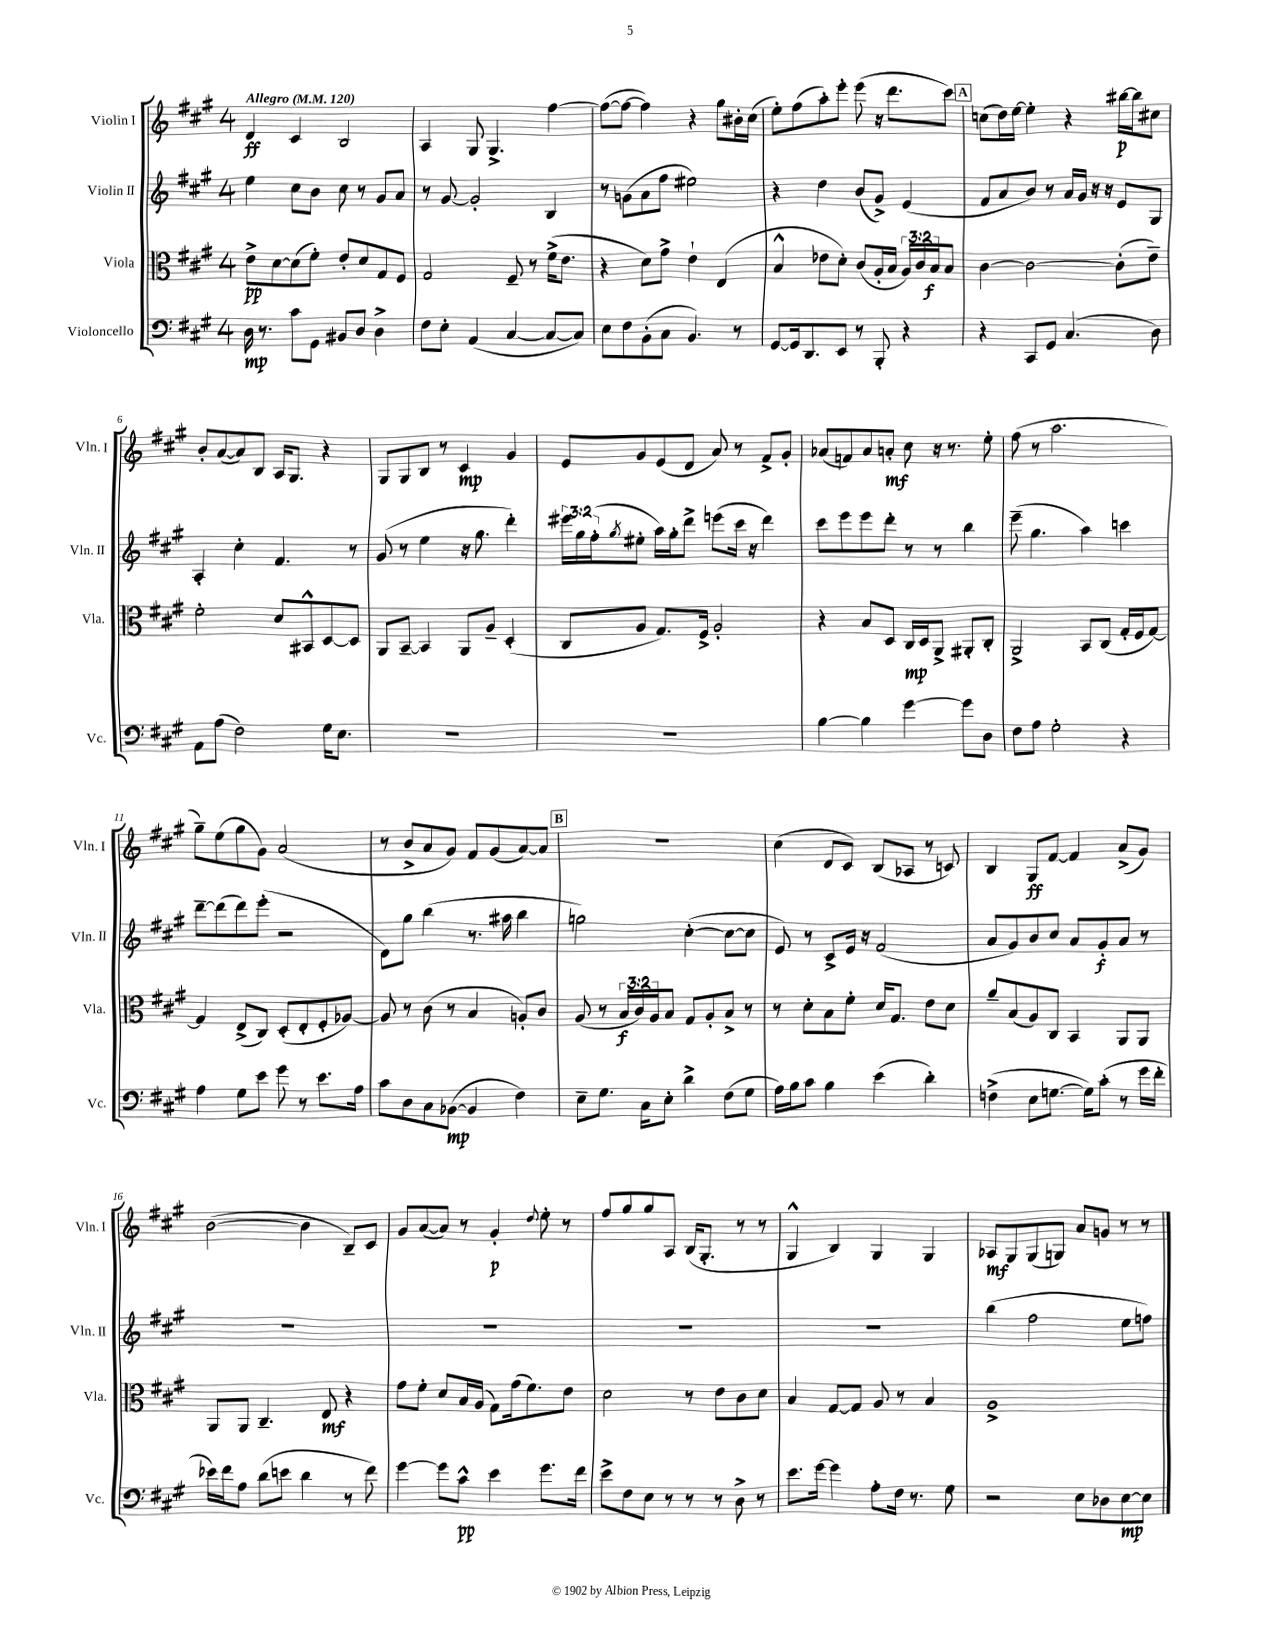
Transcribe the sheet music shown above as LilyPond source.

<<
\new StaffGroup <<
\new Staff = "s0" \with { instrumentName = "Violin I" shortInstrumentName = "Vln. I" } {
    \clef treble \key a \major \once \override Staff.TimeSignature.style = #'single-digit \time 4/4 \tempo "Allegro" 4 = 120
    d'4\ff cis'4 b2 |
    a4 gis8 gis4.-> fis''4~ |
    fis''8~( fis''8~ fis''4) r4 gis''8 bis'16-. cis''16( |
    e''8-.) fis''8( a''8-.) e'''8-. e'''8( r16 d'''8. cis'''8) |
    \mark \markup { \box "A" } c''8( d''16) e''16~ e''4-. r4 bis''16~\p bis''16 cis''8 |
    b'8-. a'8~( a'8) b8 a16 gis8. r4 |
    gis8 gis8 b8 r8 cis'4\mp gis'4 |
    e'8 gis'8 e'8( d'8 a'8) r8 fis'8-> gis'8-. |
    aes'8( f'8) aes'8 a'8-.\mf cis''8 r16 r8. e''8-. |
    fis''8( r8 a''2. |
    gis''8--) e''8( gis''8 gis'8) a'2( |
    r8 b'8-> a'8 gis'8) fis'8 gis'8( a'8~) a'8 |
    \mark \markup { \box "B" } R1 |
    cis''4( d'8 cis'8) b8( aes8 r8 c'8) |
    b4 gis8\ff fis'8~ fis'4 a'8->( gis'8) |
    b'2~( b'4 b8--) cis'8 |
    gis'8 a'8~( a'8) r8 gis'4-.\p \appoggiatura { d''8 } e''8-. r8 |
    fis''8 gis''8 gis''8 a8 b16( gis8.-. r8 r8 |
    gis4-^ b4) gis4 gis4 |
    aes8\mf gis8 gis8( g8) a'8 g'8 r8 r8 \bar "|." |
}
\new Staff = "s1" \with { instrumentName = "Violin II" shortInstrumentName = "Vln. II" } {
    \clef treble \key a \major \once \override Staff.TimeSignature.style = #'single-digit \time 4/4 \override Staff.TupletNumber.text = #tuplet-number::calc-fraction-text
    e''4 cis''8 b'8 cis''8 r8 gis'8 a'8 |
    r8 gis'8~ gis'2-. b4 |
    r8 g'8( a'8 fis''8 eis''2) |
    r4 d''4 b'8( gis'8->) e'4( |
    \mark \markup { \box "A" } fis'8 a'8 b'8) r8 a'16 gis'16 r16 r16 e'8 gis8 |
    a4-. cis''4-. fis'4. r8 |
    gis'8( r8 e''4 r16 gis''8. d'''4-.) |
    \tuplet 3/2 { eis'''16 gis''16 fis''16-.( } \acciaccatura { gis''8 } eis''8-. a''16) gis''16-. d'''8-> e'''8( cis'''16 r16 d'''4) |
    cis'''8 e'''8 e'''8 d'''8-. r8 r8 b''4 |
    e'''8--( gis''4. a''4) c'''4 |
    d'''8~-- d'''8( d'''8) e'''8-.( r2 |
    d'8) gis''8 b''4( r8. ais''16 b''4 |
    \mark \markup { \box "B" } g''2) cis''4~-.( cis''8~ cis''8 |
    e'8) r8 cis'8-> e'16 r16 fis'2( |
    a'8 gis'8) b'8 cis''8 a'8 gis'8-.\f a'8 r8 |
    R1 |
    R1 |
    R1 |
    R1 |
    b''4( fis''2 e''8 f''8) \bar "|." |
}
\new Staff = "s2" \with { instrumentName = "Viola" shortInstrumentName = "Vla." } {
    \clef alto \key a \major \once \override Staff.TimeSignature.style = #'single-digit \time 4/4 \override Staff.TupletNumber.text = #tuplet-number::calc-fraction-text
    e'8->\pp d'8~ d'8( fis'8-.) e'8-. d'8 gis8 fis8 |
    gis2 fis8-- r8 fis'16->( e'8. |
    r4 d'8) gis'8-> e'4-! e4( |
    b4-^ ees'8 d'8-.) cis'8( a16-. b16 \tuplet 3/2 { a16) cis'16 b16\f } b8 |
    \mark \markup { \box "A" } cis'4~ cis'2~ cis'8-.( e'8--) |
    fis'2-. d'8 bis,8-^ d8~ d8 |
    a,8 b,8~-- b,4 a,8 a8-- d4-.( |
    cis8 a8 gis8.) fis16-> a2-. |
    r4 b8 d8 cis16\mp d16 a,8-> ais,8-. cis8-. |
    a,2-> b,8 cis8( gis16-. fis16 gis8~) |
    gis4 e8->( cis8) d8-.( e8-. fis8-. aes8~) |
    aes8 r8 cis'8( r8 b4 a8-.) cis'8 |
    \mark \markup { \box "B" } a8( r8 \tuplet 3/2 { b16\f cis'16) a16 } b8 gis8 a8-. b8-> r8 |
    r8 d'8-. b8 fis'8-. d'16 gis8. e'8 d'8 |
    a'8-- b8( a8) cis8 b,4 a,8 a,8 |
    a,8 a,8 cis4.-- e8\mf r4 |
    gis'8 fis'8-. d'8 b16 a16( gis8) gis'16( fis'8.) e'8 |
    d'2 r8 e'8 cis'8 d'8 |
    b4 gis8~ gis8 a8 r8 b4 |
    a1-> \bar "|." |
}
\new Staff = "s3" \with { instrumentName = "Violoncello" shortInstrumentName = "Vc." } {
    \clef bass \key a \major \once \override Staff.TimeSignature.style = #'single-digit \time 4/4
    d16\mp r8. cis'8 gis,8 bis,8 d8 d4-> |
    fis8 e8-. a,4( cis4~ cis8~ cis8) |
    e8 fis8 b,8-.( cis8 b,4.) r8 |
    gis,8~ gis,16 d,8. e,8 r8 b,,8-. r4 |
    \mark \markup { \box "A" } r4 cis,8 gis,8 cis4.( d8) |
    a,8 a8( fis2) gis16 e8. |
    R1 |
    R1 |
    b4~ b4 gis'4~ gis'8 d8 |
    fis8 a8 gis2-. r4 |
    a4 gis8 e'8 gis'8 r8 e'8. a16 |
    cis'8 d8 cis8 bes,8~\mp( bes,4 fis4) |
    \mark \markup { \box "B" } e8-- gis8. cis16 e8-. d'4-> fis8( gis8 |
    a16) b16 cis'8 b4 e'4( d'4-.) |
    f4->( e8 g8.~ g16) cis'8-.( r8 gis'16 fis'16-. |
    ees'16) fis'16 a8 d'8( e'8 d'4 r8 fis'8) |
    gis'4~ gis'8 cis'8-^\pp e'4 gis'8. fis'16 |
    e'8-> fis8 e8 r8 r8 r8 d8-> r8 |
    e'8. gis'16~ gis'4 a8-. fis16 r8. gis8 |
    r2 e8 des8 e8~\mp e8 \bar "|." |
}
>>
>>
